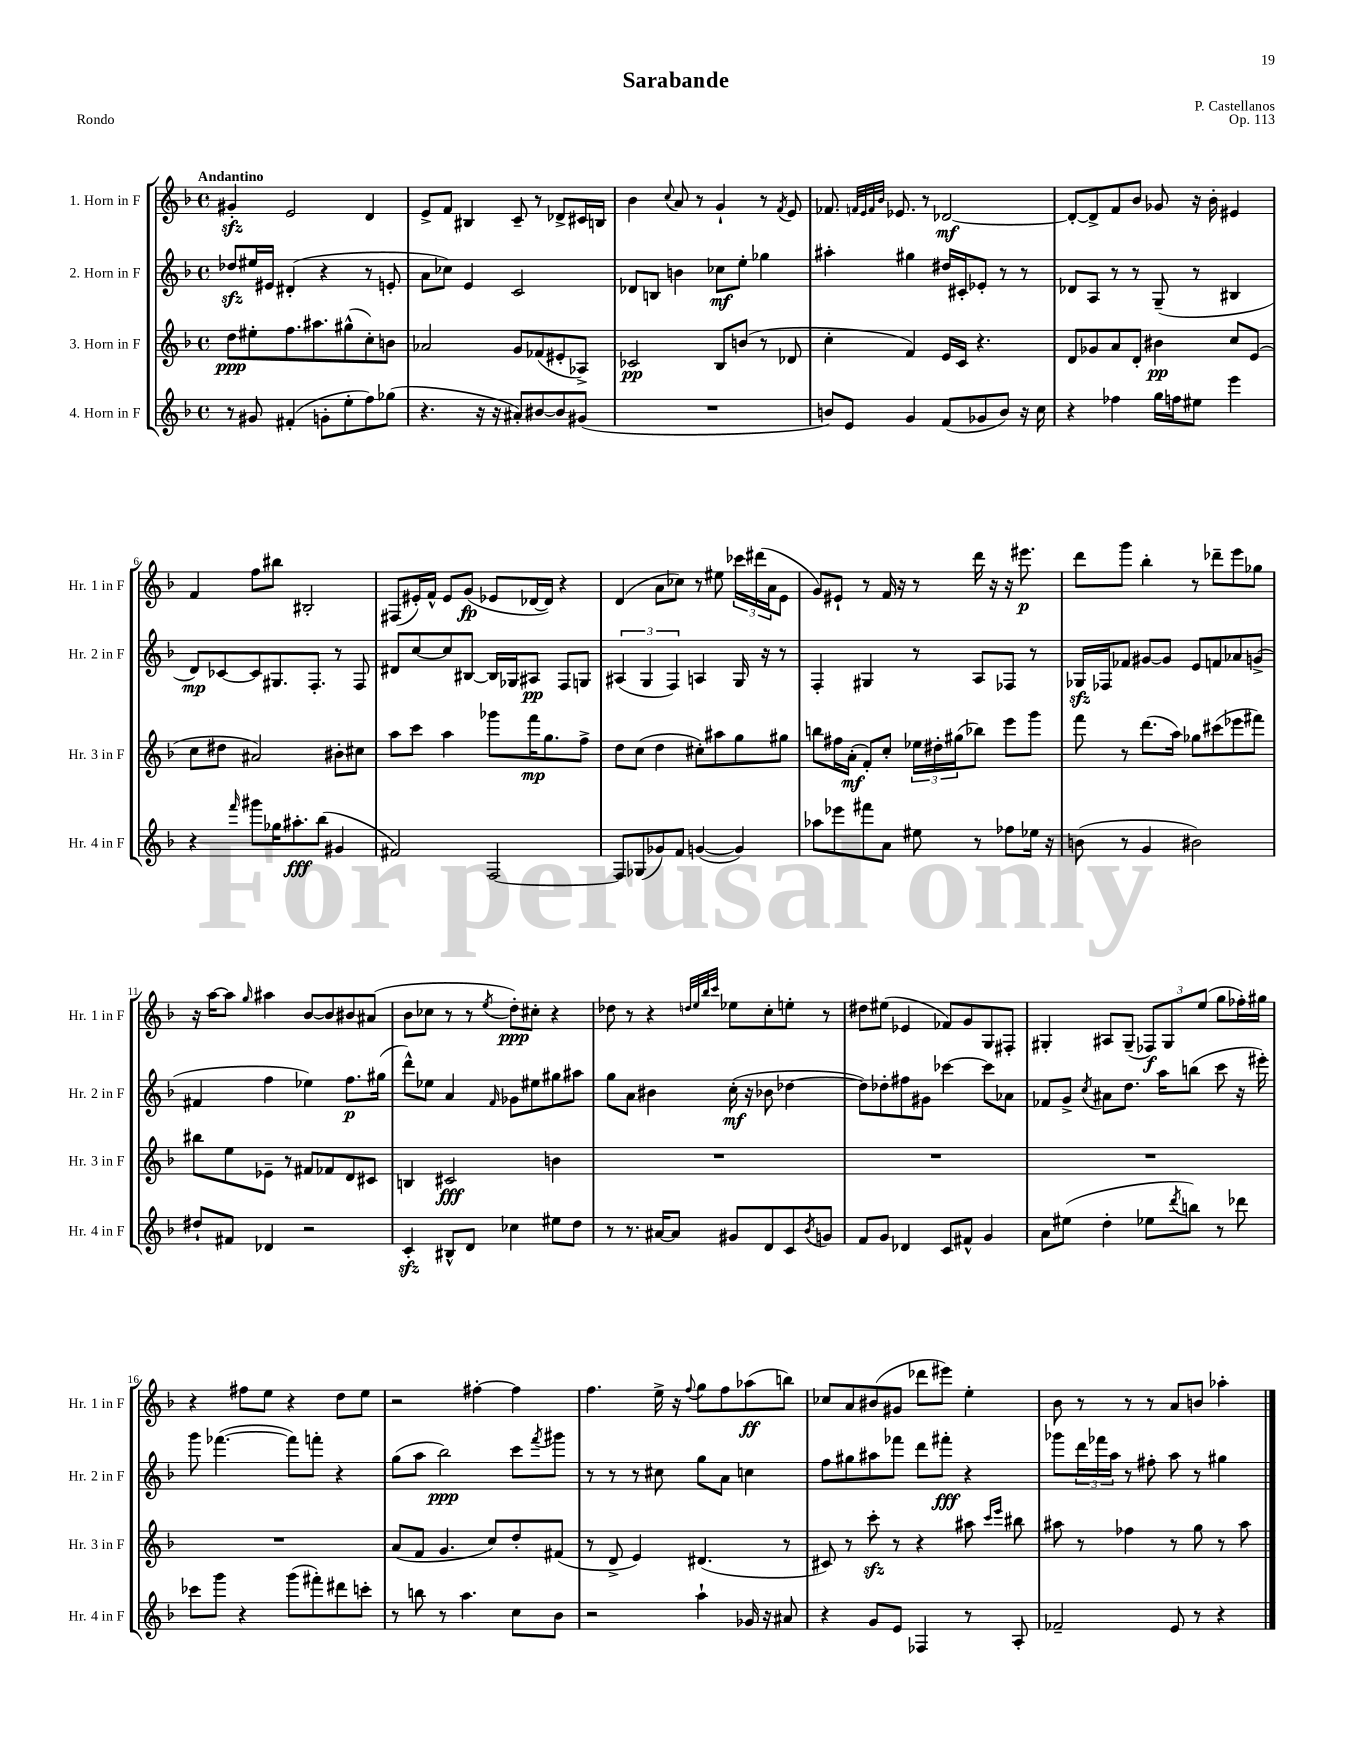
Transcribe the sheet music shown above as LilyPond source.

\header { title = "Sarabande" composer = "P. Castellanos" opus = "Op. 113" piece = "Rondo" }
<<
\new StaffGroup <<
\new Staff = "s0" \with { instrumentName = "1. Horn in F" shortInstrumentName = "Hr. 1 in F" } {
    \clef treble \key f \major \defaultTimeSignature \time 4/4 \tempo "Andantino"
    gis'4-.\sfz e'2 d'4 |
    e'8-> f'8 bis4 c'8-- r8 des'8-> cis'16 b16 |
    bes'4 \appoggiatura { c''8 } a'8 r8 g'4-! r8 \acciaccatura { f'8 } e'8 |
    fes'8. \grace { f'32 e'32 f'32 bes'32 } ees'8. r8 des'2~\mf |
    des'8~-. des'8-> f'8 bes'8 ges'8 r16 bes'16-. eis'4 |
    f'4 f''8 bis''8 bis2-. |
    fis8( eis'16-.) f'16-^ eis'8 g'8\fp( ees'8 des'16~ des'16) r4 |
    d'4( a'8 ces''8) r8 eis''8 \tuplet 3/2 { ces'''16 dis'''16( a'16 } e'8 |
    g'8) eis'8-! r8 f'16 r16 r8 d'''16 r16 r16 eis'''8.\p |
    d'''8 g'''8 bes''4-. r8 des'''8-- e'''8 ges''8 |
    r16 a''16~ a''8 \grace { g''16 } ais''4 bes'8~ bes'8 bis'8 ais'8( |
    bes'8 ces''8 r8 r8 \acciaccatura { e''8 } d''8-.\ppp) cis''8-. r4 |
    des''8 r8 r4 \grace { d''32 e''32 bes''32 c'''32 } ees''8 c''8-. e''8-. r8 |
    dis''8 eis''8( ees'4 fes'8) g'8 g8 fis8-. |
    gis4-. ais8 gis8--( \tuplet 3/2 { fes8\f) gis8 e''8( } g''8 fes''16-.) gis''16 |
    r4 fis''8 e''8 r4 d''8 e''8 |
    r2 fis''4~-. fis''4 |
    f''4. e''16-> r16 \appoggiatura { f''8 } g''8 f''8 aes''8\ff( b''8) |
    ces''8 a'8 bis'8( gis'8 des'''8 eis'''8) e''4-. |
    bes'8 r8 r8 r8 a'8 b'8 aes''4-. \bar "|." |
}
\new Staff = "s1" \with { instrumentName = "2. Horn in F" shortInstrumentName = "Hr. 2 in F" } {
    \clef treble \key f \major \defaultTimeSignature \time 4/4
    des''8\sfz eis''16 eis'16 dis'4-.( r4 r8 e'8-. |
    a'8 ces''8) e'4 c'2 |
    des'8 b8 b'4 ces''8\mf e''8-. ges''4 |
    ais''4-. gis''4 dis''16 cis'16-. ees'8-. r8 r8 |
    des'8 a8 r8 r8 g8--( r8 bis4 |
    d'8\mp) ces'8~ ces'8 gis8. f8.-. r8 f8 |
    dis'8 c''8~ c''8 bis8~ bis16 ges16 ais8\pp f8 g8 |
    \tuplet 3/2 { ais4( g4 f4) } a4 g16 r16 r8 |
    f4-. gis4 r8 a8 fes8 r8 |
    ges16\sfz fes16 fes'8 gis'8~ gis'8 e'8 f'8 aes'8 g'8->( |
    fis'4 f''4 ees''4) f''8.\p gis''16( |
    d'''8-^) ees''8 a'4 \grace { f'16 } ges'8 eis''8 gis''8 ais''8 |
    g''8 a'8 bis'4 c''16-.\mf( r16 bes'8 des''4~ |
    des''8) des''8-. fis''8 gis'8 ces'''4~ ces'''8 aes'8 |
    fes'8 g'8-> \acciaccatura { c''8 } ais'8 d''8. a''16 b''8( c'''8 r16 eis'''16-.) |
    g'''8 fes'''4.~( fes'''8) f'''8-. r4 |
    g''8( a''8 bes''2\ppp) c'''8 \acciaccatura { f'''8 } gis'''8 |
    r8 r8 r8 cis''8 g''8 a'8 c''4 |
    f''8 gis''8 ais''8 fes'''8 d'''8 fis'''8-.\fff r4 |
    ges'''8 \tuplet 3/2 { d'''16 fes'''16 a''16 } r8 fis''8-. a''8 r8 gis''4 \bar "|." |
}
\new Staff = "s2" \with { instrumentName = "3. Horn in F" shortInstrumentName = "Hr. 3 in F" } {
    \clef treble \key f \major \defaultTimeSignature \time 4/4
    d''8\ppp eis''8-. f''8. ais''8. gis''8-^( c''8-.) b'8 |
    aes'2 g'8 fes'8( eis'8-. aes8->) |
    ces'2\pp bes8 b'8( r8 des'8 |
    c''4-. f'4) e'16 c'16 r4. |
    d'8 ges'8 a'8 d'8-. bis'4\pp c''8 e'8( |
    c''8 dis''8 ais'2) bis'8-. cis''8 |
    a''8 c'''8 a''4 ges'''8 f'''16\mp g''8. f''8-> |
    d''8 c''8( d''4 cis''8-.) ais''8 g''8 gis''8 |
    b''8 fis''16 a'16-.\mf( f'8-.) c''8-. \tuplet 3/2 { ees''16 dis''16-. gis''16( } bes''8) e'''8 g'''8 |
    f'''8 r8 d'''8.( a''16) ges''8 cis'''8( ees'''8 fis'''8) |
    bis''8 e''8 ees'8-- r8 fis'8 fes'8 d'8 cis'8 |
    b4 cis'2\fff b'4 |
    R1 |
    R1 |
    R1 |
    R1 |
    a'8( f'8 g'4. c''8) d''8-. fis'8( |
    r8 d'8-> e'4) dis'4.( r8 |
    cis'8) r8 c'''8-.\sfz r8 r4 ais''8 \grace { c'''16 e'''16 } bis''8 |
    ais''8 r8 fes''4 r8 g''8 r8 ais''8 \bar "|." |
}
\new Staff = "s3" \with { instrumentName = "4. Horn in F" shortInstrumentName = "Hr. 4 in F" } {
    \clef treble \key f \major \defaultTimeSignature \time 4/4
    r8 gis'8 fis'4-.( g'8-. e''8-. f''8) ges''8( |
    r4. r16 r16 ais'8-.) bis'8~ bis'8 gis'8( |
    R1 |
    b'8) e'8 g'4 f'8( ges'8 b'8) r16 c''16 |
    r4 fes''4 g''16 f''16 eis''8 e'''4 |
    r4 \grace { f'''16 } gis'''8 ges''16 ais''8.-.\fff bes''8( gis'4 |
    fis'2) f2~ |
    f8 ges8( ges'8) f'8 g'4~( g'4) |
    aes''8 ees'''8 fis'''8 a'8 eis''8 r8 fes''8 ees''16 r16 |
    b'8( r8 g'4 bis'2) |
    dis''8-! fis'8 des'4 r2 |
    c'4-.\sfz bis8-^ d'8 ces''4 eis''8 d''8 |
    r8 r8. ais'16~ ais'8 gis'8 d'8 c'8 \acciaccatura { bes'8 } g'8 |
    f'8 g'8 des'4 c'8 fis'8-^ g'4 |
    a'8 eis''8( d''4-. ees''8 \acciaccatura { d'''8 } b''8) r8 des'''8 |
    ces'''8 g'''8 r4 g'''8( fis'''8-.) dis'''8 c'''8-. |
    r8 b''8 r8 a''4. c''8 bes'8 |
    r2 a''4-! ges'16 r16 ais'8 |
    r4 g'8 e'8 fes4 r8 a8-. |
    fes'2-- e'8 r8 r4 \bar "|." |
}
>>
>>
